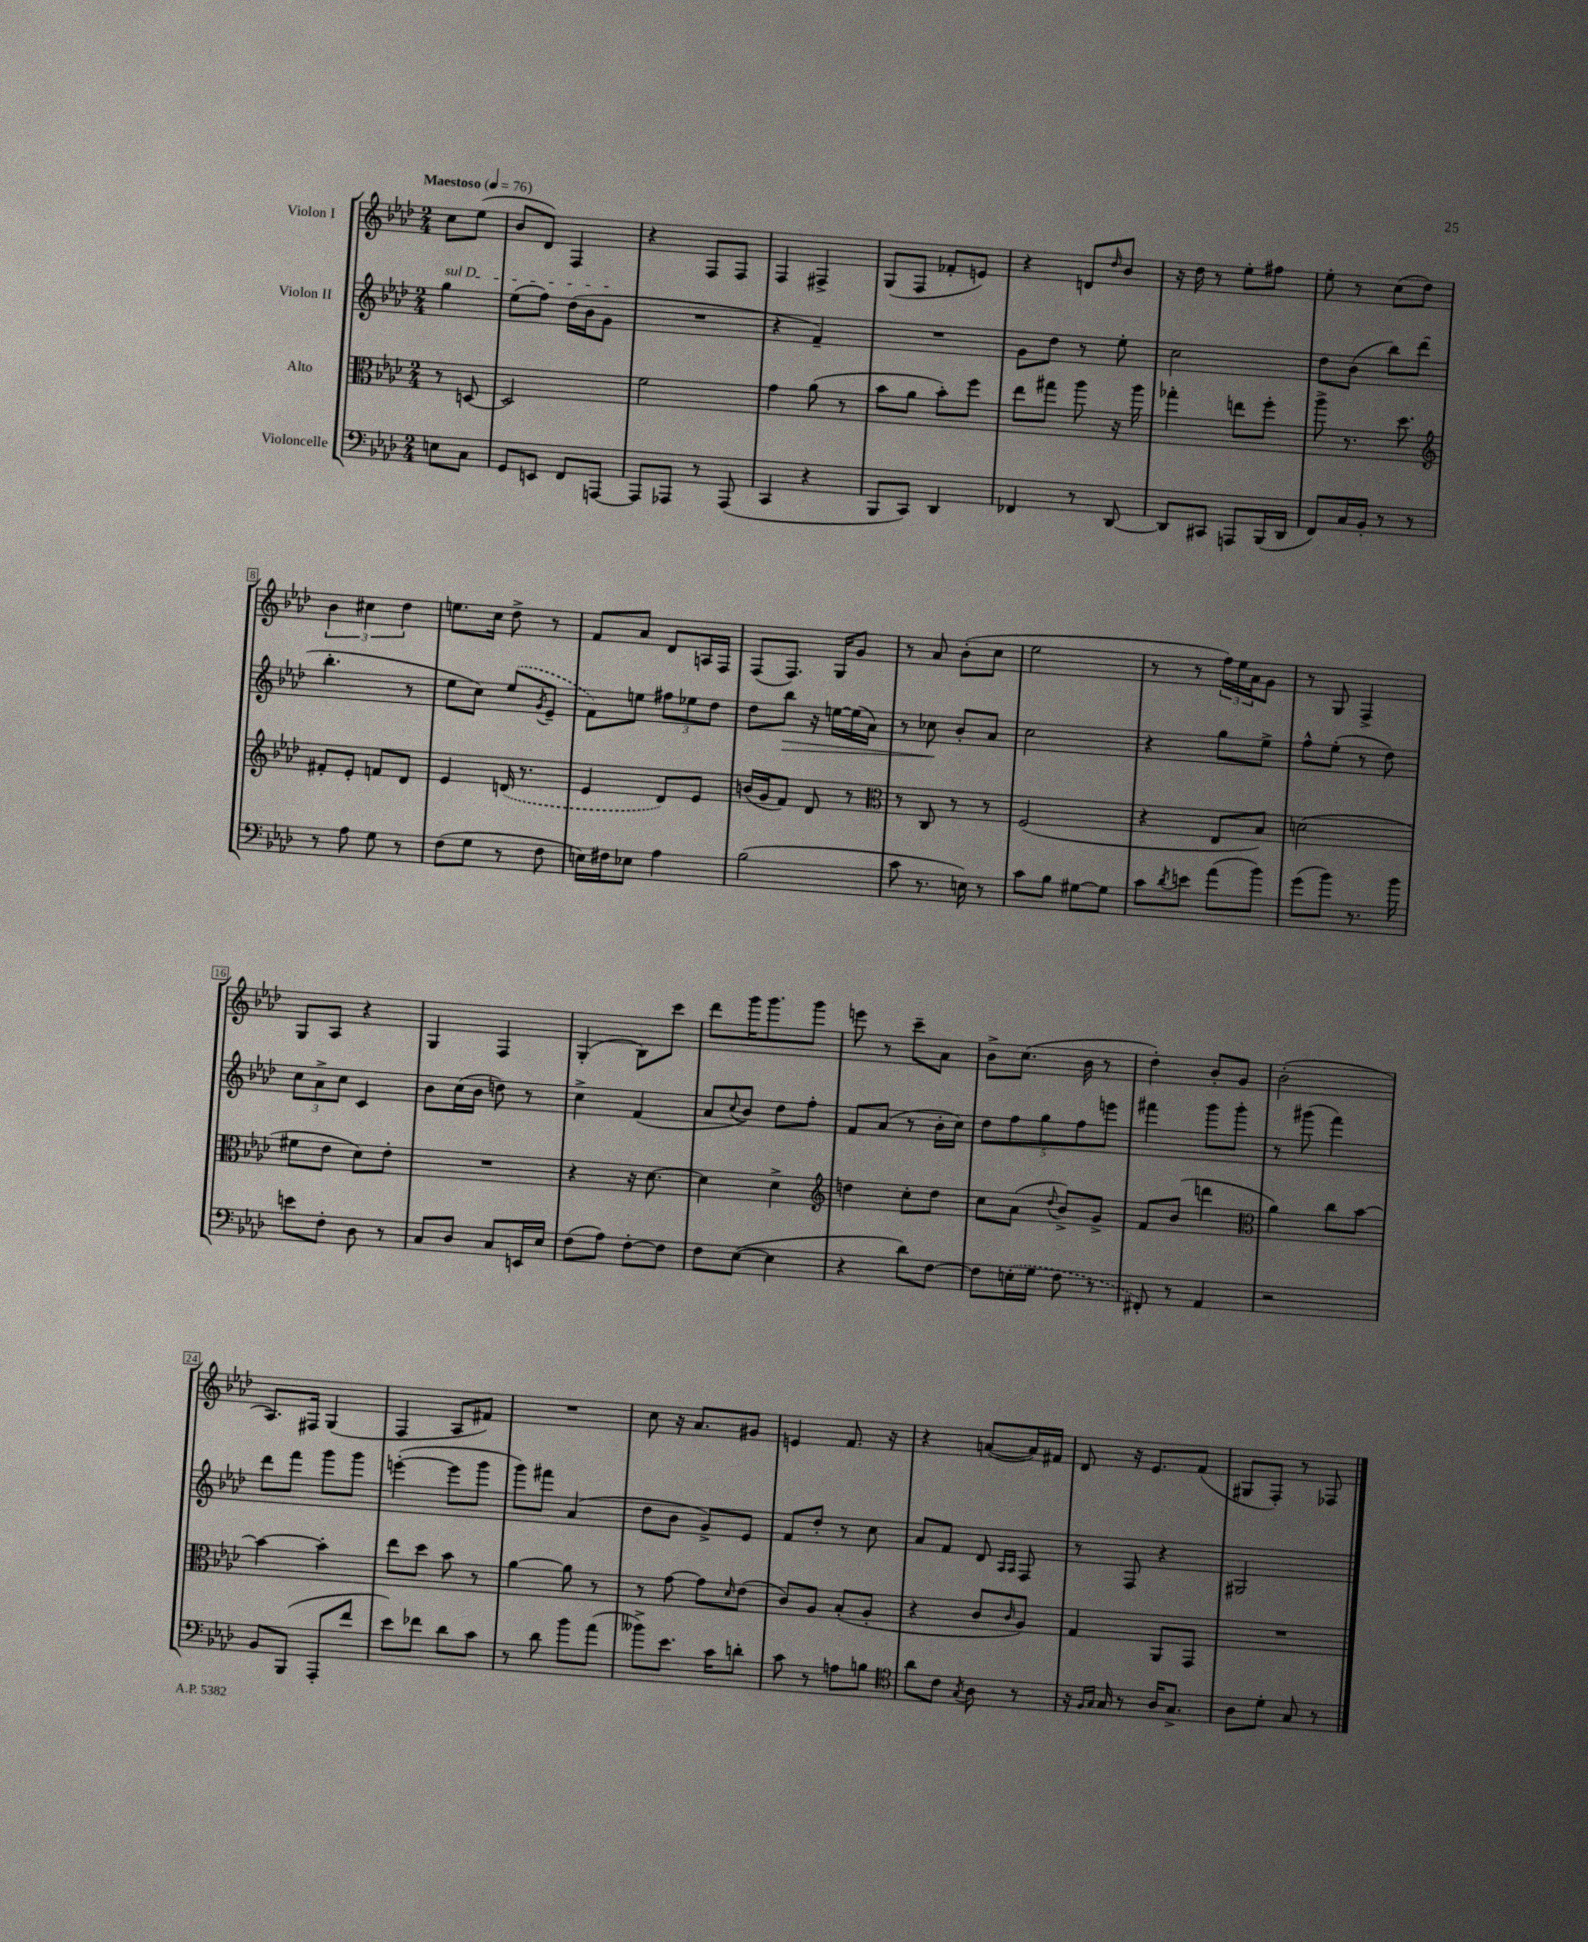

**kern	**kern	**kern	**kern
*staff4	*staff3	*staff2	*staff1
*clefF4	*clefC3	*clefG2	*clefG2
*k[b-e-a-d-]	*k[b-e-a-d-]	*k[b-e-a-d-]	*k[b-e-a-d-]
*M2/4	*M2/4	*M2/4	*M2/4
*MM76	*MM76	*MM76	*MM76
8E\L	8r	4gg\	8cc\L
8C\J	[8D/	.	(8ee-\J
=	=	=	=
8GG/L	2D/]	(8ee-\L	8b-/L
8EE/J	.	8ff\J)	8d-/J)
8FF/L	.	(16dd-\LL	4F/
.	.	16b-\J	.
[8AAA/J	.	8g\J	.
=	=	=	=
8AAA/]L	2f\	2r	4r
8AAA-/J	.	.	.
8r	.	.	8F/L
(8AAA-/	.	.	8F/J
=	=	=	=
4CC/	4g\	4r	4F/
4r	(8a-\	4f~/)	4F#^/
.	8r	.	.
=	=	=	=
8BBB-/L	8b-\L	2r	(8G/L
8CC/J)	8a-\J	.	8F/J
4DD-/	8b-'\L)	.	8f-'/L
.	8ff\J	.	8e/J)
=	=	=	=
4FF-/	8ee-\L	8g\L	4r
.	8gg#\J	8dd-\J	.
8r	8aa-\	8r	8d/L
.	.	.	16qqdd-/
[8DD-/	16r	8ee-'\	8b-/J
.	16aa-\	.	.
=	=	=	=
8DD-/]L	4gg-'\	2cc\	16r
.	.	.	16dd-\
8CC#/J	.	.	8r
8AAA/L	8ee\L	.	8ee-'\L
(16BBB-/L	8ff'\J	.	8ff#\J
16DD-/JJ	.	.	.
=	=	=	=
8FF/L)	8aa-^\	8dd-\L	8ee-'\
16C/L	8.r	(8b-\J	8r
16BB-'/JJ	.	.	.
8r	.	8bb-\L)	(8cc\L
.	8.dd-\	.	.
8r	.	(8ddd-\J	8dd-\J)
=	=	=	=
*	*clefG2	*	*
8r	8f#'/L	4.bb-'\	6b-\
8A-\	8e-'/J	.	.
.	.	.	6cc#\
8G\	8f/L	.	.
.	.	.	6dd-\
8r	8d-/J	8r	.
=	=	=	=
(8F\L	4e-/	8ee-\L	8.ee\L
8G\J	.	8cc\J)	.
.	.	.	16cc\Jk
8r	(16d/	(8ee-/L	8dd-^\
.	8.r	.	.
.	.	8qg/	.
8F\	.	8e-~/J	8r
=	=	=	=
16E\LL)	4e-/	8f\L)	8f/L
16F#\J	.	.	.
8E-\J	.	8ee\J	8a-/J
4A-\	8d-/L)	12ff#\L	8d-/L
.	.	12ee-\	.
.	8e-/J	.	16A/L
.	.	12dd-\J	.
.	.	.	16F/JJ
=	=	=	=
(2B-\	(16b/LL	8dd-\L	(8F/L
.	16g/J	.	.
.	8f/J)	8bb-\J	8.F/J)
.	8d-/	16r	.
.	.	[16ee\LL	16G/LK
.	8r	(16ee\]	8g/J
.	.	16a-\JJ)	.
=	=	=	=
*	*clefC3	*	*
8c\	8r	8r	8r
8.r	8C/	8cc-\	8a-/
.	8r	8b-'/L	(8b-'\L
16E\)	.	.	.
8r	8r	8a-/J	8cc\J
=	=	=	=
8c\L	(2F/	2cc\	2ee-\
8B-\J	.	.	.
[8G#\L	.	.	.
8G#\]J	.	.	.
=	=	=	=
8c\L	4r	4r	8r
8qd-/	.	.	.
8e\J	.	.	8r
(8a-\L	8E-/L	8gg\L	24ff\LL)
.	.	.	24ee-\
.	.	.	24a-\J
8b-\J)	8B-/J)	8ee-^\J	8g\J
=	=	=	=
(8g\L	(2d\	8ff^^\L	8r
8b-\J)	.	(8ee-'\J	8G/
8.r	.	8r	4F^/
.	.	8dd-\)	.
16b-\	.	.	.
=	=	=	=
8e\L	8f#\L	12cc\L	8G/L
.	.	12a-^\	.
8F'\J	8e-\J	.	8A-/J
.	.	12cc\J	.
8D-\	8d-\L)	4c/	4r
8r	8e-'\J	.	.
=	=	=	=
8C/L	2r	8b-\L	4G/
8D-/J	.	(16cc\L	.
.	.	16b-\JJ	.
8C/L	.	8dd\)	4F/
16EE/L	.	8r	.
16E-/JJ	.	.	.
=	=	=	=
(8F\L	4r	4cc^\	(4G'/
8A-\J)	.	.	.
[8F'\L	16r	(4f/	8B-\L)
.	[8.d-\	.	.
8F\]J	.	.	8ccc\J
=	=	=	=
8F\L	4d-\]	8a-/L	8ddd-\L
.	.	8qqcc/	.
([8E-\J	.	8b-/J)	16ggg\K
.	.	.	8.ggg\
4E-\]	4d-^\	8dd-\L	.
.	.	8ff'\J	8ggg\J
=	=	=	=
*	*clefG2	*	*
4r	4dd\	8f/L	8eee\
.	.	(8a-/J	8r
8d-\L)	8cc'\L	8r	8ccc~\L
[8F\J	8dd\J	16b-'\LL	8a-\J
.	.	16cc\JJ)	.
=	=	=	=
8F\]L	8cc\L	10dd-\L	8b-^\L
.	.	10ff\	.
(16E'\L	(8a-\J	.	(8.cc\J
16G\JJ	.	.	.
.	.	10gg\	.
.	8qqdd-/	.	.
8F\	8b-^/L)	.	.
.	.	10ff\	.
.	.	.	16b-\
8r	8g^/J	.	8r
.	.	10eee\J	.
=	=	=	=
8FF#'/)	8f/L	4fff#\	4dd-'\)
8r	(8b-/J	.	.
4AA-/	4ddd\	8ggg\L	8b-'/L
.	.	8ggg'\J	8g/J
=	=	=	=
*	*clefC3	*	*
2r	4a-\)	8r	(2b-'\
.	.	(8ggg#\	.
.	8cc\L	4fff\)	.
.	[8b-\J	.	.
=	=	=	=
8BB-/L	4b-\_	8ddd-\L	8.A-/L)
(8BBB-/J	.	8fff\J	.
.	.	.	16F#/Jk
8AAA-'/L	4b-'\]	8ggg\L	(4G/
8f/J	.	8ggg\J	.
=	=	=	=
8e-\L)	8ee-\L	([4eee'\	4F/
8f-\J	8dd-\J	.	.
8d-\L	8b-\	8eee\]L	8A-/L
8c\J	8r	8ggg\J	8f#/J)
=	=	=	=
8r	[4a-\	8ggg\L)	2r
8d-\	.	8fff#\J	.
8b-\L	8a-\]	(4a-/	.
(8a-\J	8r	.	.
=	=	=	=
8b--^\L)	8r	8dd-\L	8cc\
8.e-\J	[8g\	8b-\J	16r
.	.	.	8.a-/L
.	8g\]L	8g^/L)	.
16c\LK	.	.	.
.	16qqd-/	.	.
8d'\J	(8e-\J	8e-/J	8g#/J
=	=	=	=
8c\	8c/L)	8f/L	4e/
8r	8A-/J	8dd-'/J	.
8A\L	(8B-'/L	8r	8.f/
8B\J	8A-'/J	8cc\	.
.	.	.	16r
=	=	=	=
*clefC4	*	*	*
8a-\L	4r	8a-/L	4r
8c\J	.	8f/J	.
8qG/	.	.	.
8A-\	8c/L	8d-/	([8a/L
.	.	16qqA-/LL	.
.	16qqc/	16qqA-/JJ	.
8r	8A-/J)	8F/	16a/]L)
.	.	.	16f#/JJ
=	=	=	=
16r	4G/	8r	8d-/
16qqF/LL	.	.	.
16qqG/JJ	.	.	.
16G/	.	.	.
8r	.	8F/	16r
.	.	.	8.e-/L
16A-/LK	8AA-/L	4r	.
8.G^/J	.	.	.
.	8GG/J	.	(8f/J
=	=	=	=
8A-\L	2r	2G#/	8G#/L
8d-'\J	.	.	8F'/J)
8G/	.	.	8r
8r	.	.	8F-/
==	==	==	==
*-	*-	*-	*-
